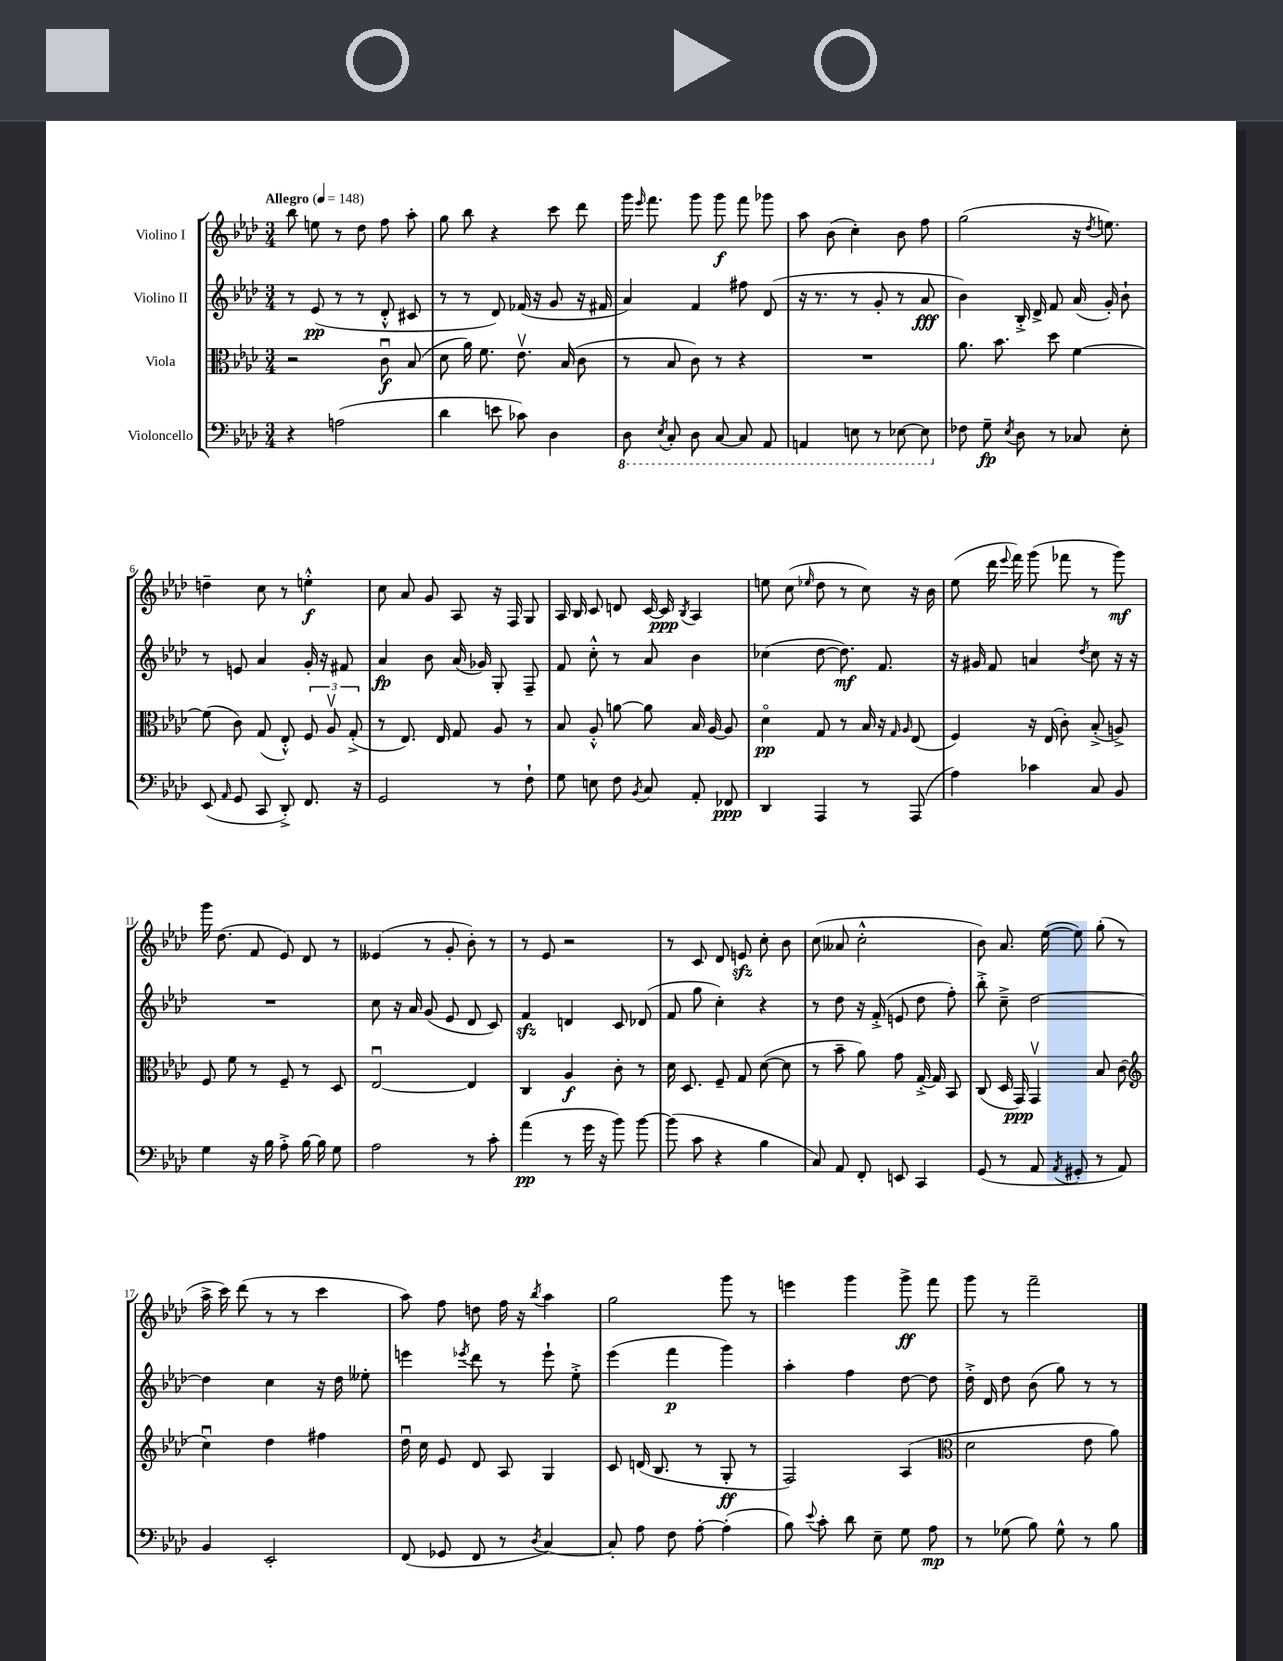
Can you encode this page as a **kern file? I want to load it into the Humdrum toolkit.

**kern	**kern	**kern	**kern
*staff4	*staff3	*staff2	*staff1
*clefF4	*clefC3	*clefG2	*clefG2
*k[b-e-a-d-]	*k[b-e-a-d-]	*k[b-e-a-d-]	*k[b-e-a-d-]
*M3/4	*M3/4	*M3/4	*M3/4
*MM148	*MM148	*MM148	*MM148
4r	2r	8r	8bb-\
.	.	(8e-/	8ee\
(2A\	.	8r	8r
.	.	8r	8dd-\
.	8cu\	8d-'^^/	8ff\
.	(8B-/	8c#/	8aa-'\
=	=	=	=
4d-\	8d-\	8r	8gg\
.	16a-\)	8r	8bb-\
.	8.f\	.	.
8e\	.	8d-/)	4r
8c-\)	8.e-v\	(16f-/	.
.	.	16r	.
4D-\	.	8g/	8ccc\
.	(16B-/	.	.
.	8c\	16r	8ddd-\
.	.	16f#/	.
=	=	=	=
8DD-\	8r	4a-/)	16ggg\
.	.	.	16qqeee-/
.	.	.	8.fff\
8qEE-/	.	.	.
8CC'/	8B-/	.	.
8DD-\	8c\)	4f/	8ggg\
[8CC/	8r	.	8ggg\
8CC/]	4r	8ff#\	8fff\
8AAA-/	.	(8d-/	8ggg-\
=	=	=	=
4AAA/	2.r	16r	8aa-\
.	.	8.r	.
.	.	.	(8b-\
8EE\	.	8r	4cc'\)
8r	.	8g'/	.
[8EE-\	.	8r	8b-\
8EE-\]	.	8a-/	8ff\
=	=	=	=
8F-\	8.a-\	4b-\)	(2gg\
8G~\	.	.	.
.	8.b-\	.	.
8qE-/	.	.	.
8D-\	.	16B-'^/	.
.	.	16d-^/	.
8r	8dd-\	8f/	.
8C-/	[4f\	(16a-/	16r
.	.	.	8qdd-/
.	.	16g'/)	8.ee\)
8E-'\	.	8b-`\	.
=	=	=	=
(8EE-/	(8f\]	8r	4dd~\
16qqAA-/	.	.	.
8GG/	8c\)	8e/	.
8CC/	(8G/	4a-/	8cc\
8DD-'^/)	8E-'^^/)	.	8r
8.FF/	12F/	16g'/	4ee'^^\
.	.	16r	.
.	12A-v/	.	.
.	.	8f#/	.
.	(12G'^/	.	.
16r	.	.	.
=	=	=	=
2GG/	8r	4a-/	8cc\
.	8.E-/)	.	8a-/
.	.	8b-\	8g/
.	16E-/	.	.
.	8G/	(16a-/	8A-/
.	.	16g-/)	.
8r	8A-/	8G'/	16r
.	.	.	16F/
8F`\	8r	8F~/	8G/
=	=	=	=
8G\	8B-/	8f/	16A-/
.	.	.	16B-/
8E\	8A-'^^/	8cc'^^\	8c/
8F\	[8a\	8r	8d/
8qBB-/	.	.	.
8C/	8a\]	8a-/	[16c/
.	.	.	16c/]
.	.	.	8qB-/
8AA-'/	16B-/	4b-\	4A-/
.	[16A-/	.	.
8FF-/	8A-/]	.	.
=	=	=	=
4DD-/	4d-o\	(4cc-\	8ee\
.	.	.	(8cc\
.	.	.	16qqee-/
4AAA-/	8G/	[8dd-\	8dd-\
.	8r	8.dd-\])	8r
8r	16B-/	.	8cc\)
.	16r	8.f/	.
.	16qqG/	.	.
.	16qqA-/	.	.
(8AAA-/	(8E-/	.	16r
.	.	.	16b-\
=	=	=	=
4A-\)	4F/)	16r	(8ee-\
.	.	16g#/	.
.	.	8f/	16ddd-\
.	.	.	8qqeee-/
.	.	.	16fff\)
4c-\	16r	4a/	(8ggg\
.	(16E-/	.	.
.	8c'\)	.	8fff-\
.	.	8qdd-/	.
8C/	(8B-'^/	8cc\	8r
8BB-/	8A^/)	16r	8ggg\)
.	.	16r	.
=	=	=	=
4G\	8F/	2.r	16ggg\
.	.	.	(8.dd-\
.	8f\	.	.
16r	8r	.	8f/
16B-\	.	.	.
8A-'^\	8F~/	.	8e-/)
[16B-\	8r	.	8d-/
16B-\]	.	.	.
8G\	8D-/	.	8r
=	=	=	=
2A-\	[2E-u/	8cc\	(4e--/
.	.	16r	.
.	.	16a-/	.
.	.	(8g/	8r
.	.	8e-/	8g'/
8r	4E-/]	8d-/	8b-'\)
8c'\	.	8c/)	8r
=	=	=	=
(4a-\	4C/	4f/	8r
.	.	.	8e-/
8r	4A-/	4d/	2r
16g\	.	.	.
16r	.	.	.
8b-\)	8c'\	8c/	.
[8b-\	8r	(8d-/	.
=	=	=	=
(8b-\]	16d-\	8f/	8r
.	8.D-/	.	.
8c\	.	8gg\	8c/
4r	8F~/	4cc'\)	8d-/
.	8G/	.	8e/
4B-\	([8d-\	4r	8cc'\
.	8d-\]	.	8b-\
=	=	=	=
8C/)	8r	8r	(8cc\
8AA-/	8b-~\	8dd-\	8a--/
8FF'/	8a-\)	16r	2cc'^^\
.	.	(16f'^/	.
8EE/	8g\	8e/	.
4CC/	[16G'^/	8dd-\	.
.	16G/]	.	.
.	8BB-/	8ff'\)	.
=	=	=	=
(8GG/	(8C/	8bb-'^\	8b-\)
8r	16D-/	8cc~^\	8.a-/
.	16GG/)	.	.
8AA-/	4GGv/	[2dd-\	.
.	.	.	([16ee-\
8qAA-/	.	.	.
8GG#'/	.	.	8ee-\])
8r	8B-/	.	(8gg'\
8AA-/)	(8c\	.	8r
=	=	=	=
*	*clefG2	*	*
4BB-/	4ccu\)	4dd-\]	16aa-^\
.	.	.	16ccc\)
.	.	.	(8ddd-\
2EE-'/	4dd-\	4cc\	8r
.	.	.	8r
.	4ff#\	16r	4ccc\
.	.	16dd-\	.
.	.	8ee--'\	.
=	=	=	=
(8FF/	16dd-u\	4eee\	8aa-\)
.	16cc\	.	.
8GG-/	8e-/	.	8ff\
.	.	8qeee-/	.
8FF/	8d-/	8ddd-\	8dd\
8r	8A-/	8r	16ff\
.	.	.	16r
8qD-/	.	.	8qbb-/
[4C/)	4G/	8eee-`\	4aa-\
.	.	8ee-'^\	.
=	=	=	=
8C'/]	8c/	(4eee-\	2gg\
8A-\	(16d/	.	.
.	8.B-/	.	.
8F\	.	4fff\	.
[8A-'\	8r	.	.
(4A-'\]	8G'/	4ggg\)	8ggg\
.	8r	.	8r
=	=	=	=
8B-\)	2F/)	4aa-'\	4eee\
8qqe-/	.	.	.
8c'\	.	.	.
8d-\	.	4ff\	4ggg\
8E-~\	.	.	.
8G\	(4A-/	[8dd-\	8ggg^\
8A-\	.	8dd-\]	8fff\
=	=	=	=
*	*clefC3	*	*
8r	2d-\	16dd-'^\	8ggg\
.	.	16d-/	.
(8G-\	.	8dd-\	8r
8B-\)	.	(8b-\	2fff~\
8G-^^\	.	8gg\)	.
8r	8e-\	8r	.
8B-\	8a-\)	8r	.
==	==	==	==
*-	*-	*-	*-
